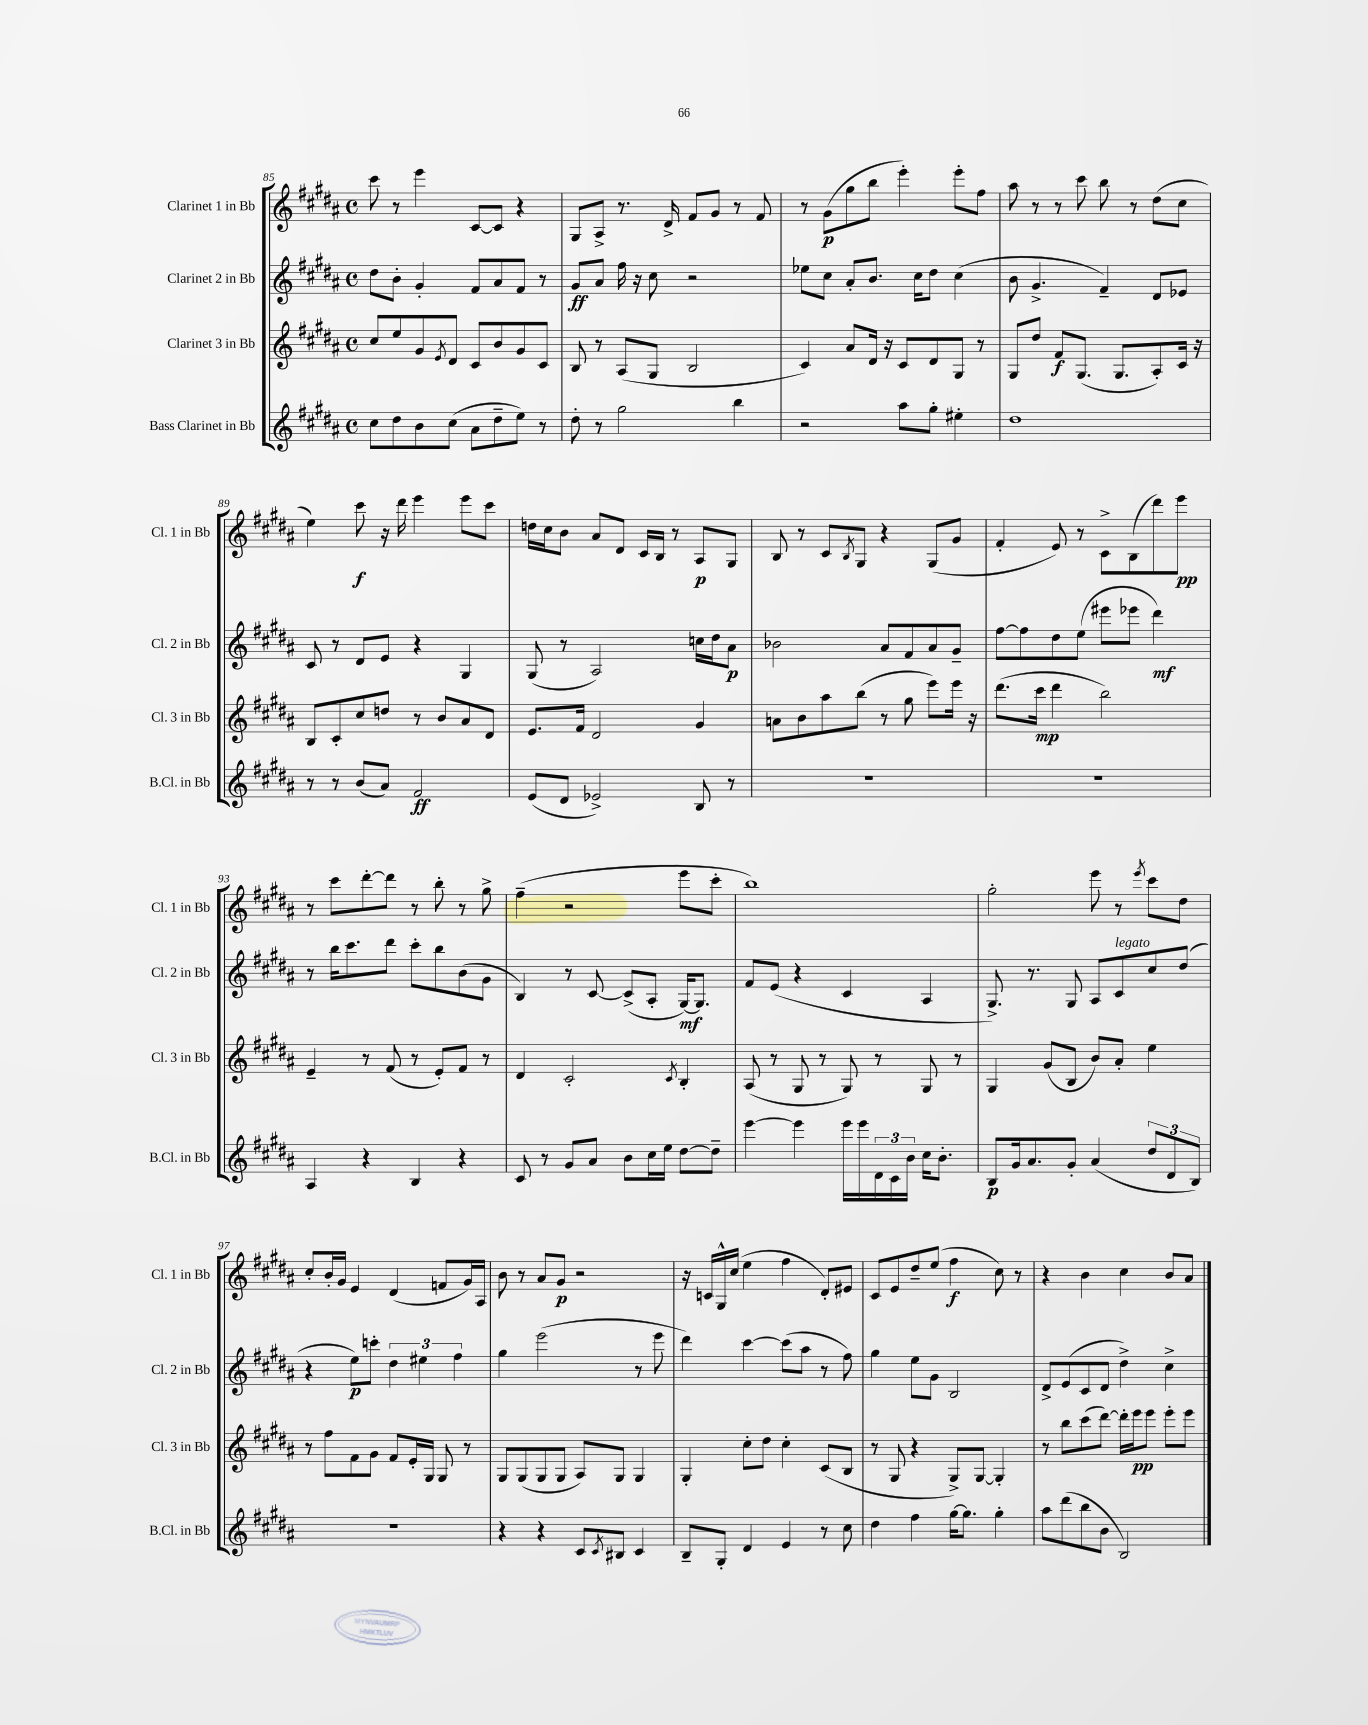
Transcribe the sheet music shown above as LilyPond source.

<<
\new StaffGroup <<
\new Staff = "s0" \with { instrumentName = "Clarinet 1 in Bb" shortInstrumentName = "Cl. 1 in Bb" } {
    \clef treble \key b \major \defaultTimeSignature \time 4/4
    cis'''8 r8 e'''4 cis'8~ cis'8 r4 |
    gis8 ais8-> r8. dis'16-> fis'8 gis'8 r8 fis'8 |
    r8 gis'8\p( gis''8 b''8 e'''4-.) e'''8-. fis''8 |
    ais''8 r8 r8 cis'''8 b''8 r8 dis''8( cis''8 |
    e''4) cis'''8\f r16 dis'''16 e'''4 e'''8 cis'''8 |
    d''16 cis''16 b'8 ais'8 dis'8 cis'16 b16 r8 ais8\p gis8 |
    b8 r8 cis'8 \acciaccatura { b8 } gis8 r4 gis8( gis'8 |
    fis'4-. e'8) r8 cis'8-> b8( dis'''8) e'''8\pp |
    r8 cis'''8 dis'''8~-. dis'''8 r8 b''8-. r8 gis''8-> |
    fis''4--( r2 e'''8 cis'''8-. |
    b''1) |
    gis''2-. e'''8 r8 \acciaccatura { e'''8 } cis'''8 dis''8 |
    cis''8-. b'16-. gis'16 e'4 dis'4( f'8 gis'16) ais16 |
    b'8 r8 ais'8 gis'8\p r2 |
    r16 c'16 gis16-^ cis''16( e''4 fis''4 dis'8-.) eis'8 |
    cis'8 e'8 dis''8-- e''8( fis''4\f cis''8) r8 |
    r4 b'4 cis''4 b'8 ais'8 \bar "|." |
}
\new Staff = "s1" \with { instrumentName = "Clarinet 2 in Bb" shortInstrumentName = "Cl. 2 in Bb" } {
    \clef treble \key b \major \defaultTimeSignature \time 4/4
    dis''8 b'8-. gis'4-. fis'8 ais'8 fis'8 r8 |
    gis'8\ff ais'8 fis''16 r16 cis''8 r2 |
    ees''8 cis''8 ais'8-. b'8. cis''16 dis''8 cis''4( |
    b'8 gis'4.-> fis'4--) dis'8 ees'8 |
    cis'8 r8 dis'8 e'8 r4 gis4 |
    gis8( r8 ais2) c''16 dis''16 ais'8\p |
    bes'2 ais'8 fis'8 ais'8 gis'8-- |
    fis''8~ fis''8 dis''8 e''8( eis'''8 ees'''8 dis'''4\mf) |
    r8 b''16 cis'''8. dis'''8 cis'''8-. b''8 b'8( gis'8 |
    b4) r8 cis'8~ cis'8->( ais8-. gis16~\mf) gis8. |
    fis'8 e'8( r4 cis'4 ais4 |
    gis8.->) r8. gis8 ais8 cis'8^\markup { \italic "legato" } cis''8 dis''8( |
    r4 e''8\p) c'''8-. \tuplet 3/2 { dis''4 eis''4 fis''4 } |
    gis''4 e'''2( r8 e'''8 |
    dis'''4) cis'''4~ cis'''8( ais''8 r8 fis''8) |
    gis''4 e''8 gis'8 b2 |
    dis'8-> e'8( cis'8 dis'8 dis''4->) cis''4-> \bar "|." |
}
\new Staff = "s2" \with { instrumentName = "Clarinet 3 in Bb" shortInstrumentName = "Cl. 3 in Bb" } {
    \clef treble \key b \major \defaultTimeSignature \time 4/4
    cis''8 e''8 gis'8 \acciaccatura { e'8 } dis'8 cis'8 b'8 gis'8 cis'8 |
    b8 r8 ais8( gis8 b2 |
    cis'4) ais'8 dis'16 r16 cis'8 dis'8 gis8 r8 |
    gis8 dis''8 fis'8\f gis8.( gis8. ais8-.) cis'16 r16 |
    b8 cis'8-. cis''8 d''8 r8 b'8 ais'8 dis'8 |
    e'8. fis'16 dis'2 gis'4 |
    a'8 b'8 ais''8 b''8( r8 gis''8 e'''8) e'''16 r16 |
    dis'''8.( cis'''16\mp dis'''4 b''2) |
    e'4-- r8 fis'8( r8 e'8-.) fis'8 r8 |
    dis'4 cis'2-. \acciaccatura { cis'8 } b4-. |
    ais8( r8 gis8 r8 gis8) r8 gis8 r8 |
    gis4 gis'8( b8 b'8) ais'8-. e''4 |
    r8 fis''8 fis'8 gis'8 fis'8 e'16-. gis16 gis8 r8 |
    gis8 gis8( gis8 gis8 ais8) gis8 gis4 |
    gis4-. cis''8-. dis''8 cis''4-. cis'8( b8 |
    r8 gis8 r4 gis8->) gis8~ gis4-. |
    r8 b''8 cis'''8( dis'''8~) dis'''16-. e'''16\pp e'''8 e'''8-. e'''8 \bar "|." |
}
\new Staff = "s3" \with { instrumentName = "Bass Clarinet in Bb" shortInstrumentName = "B.Cl. in Bb" } {
    \clef treble \key b \major \defaultTimeSignature \time 4/4
    cis''8 dis''8 b'8 cis''8( ais'8 dis''8-- e''8) r8 |
    dis''8-. r8 gis''2 b''4 |
    r2 ais''8 gis''8-. eis''4-. |
    dis''1 |
    r8 r8 b'8( ais'8) fis'2\ff |
    e'8( dis'8 ees'2->) b8 r8 |
    R1 |
    R1 |
    ais4 r4 b4 r4 |
    cis'8 r8 gis'8 ais'8 b'8 cis''16 e''16 dis''8~ dis''8-- |
    e'''4~ e'''4 e'''16 e'''16 \tuplet 3/2 { dis'16 cis'16 b'16 } cis''16 b'8.-. |
    b8\p gis'16 ais'8. gis'8-. ais'4( \tuplet 3/2 { dis''8 dis'8 b8) } |
    R1 |
    r4 r4 cis'8 \acciaccatura { cis'8 } bis8 cis'4 |
    b8-- gis8-. dis'4 e'4 r8 cis''8 |
    dis''4 fis''4 gis''16~ gis''8. gis''4-. |
    ais''8 dis'''8( b''8 b'8 b2) \bar "|." |
}
>>
>>
\layout { \context { \Score currentBarNumber = #85 } }
